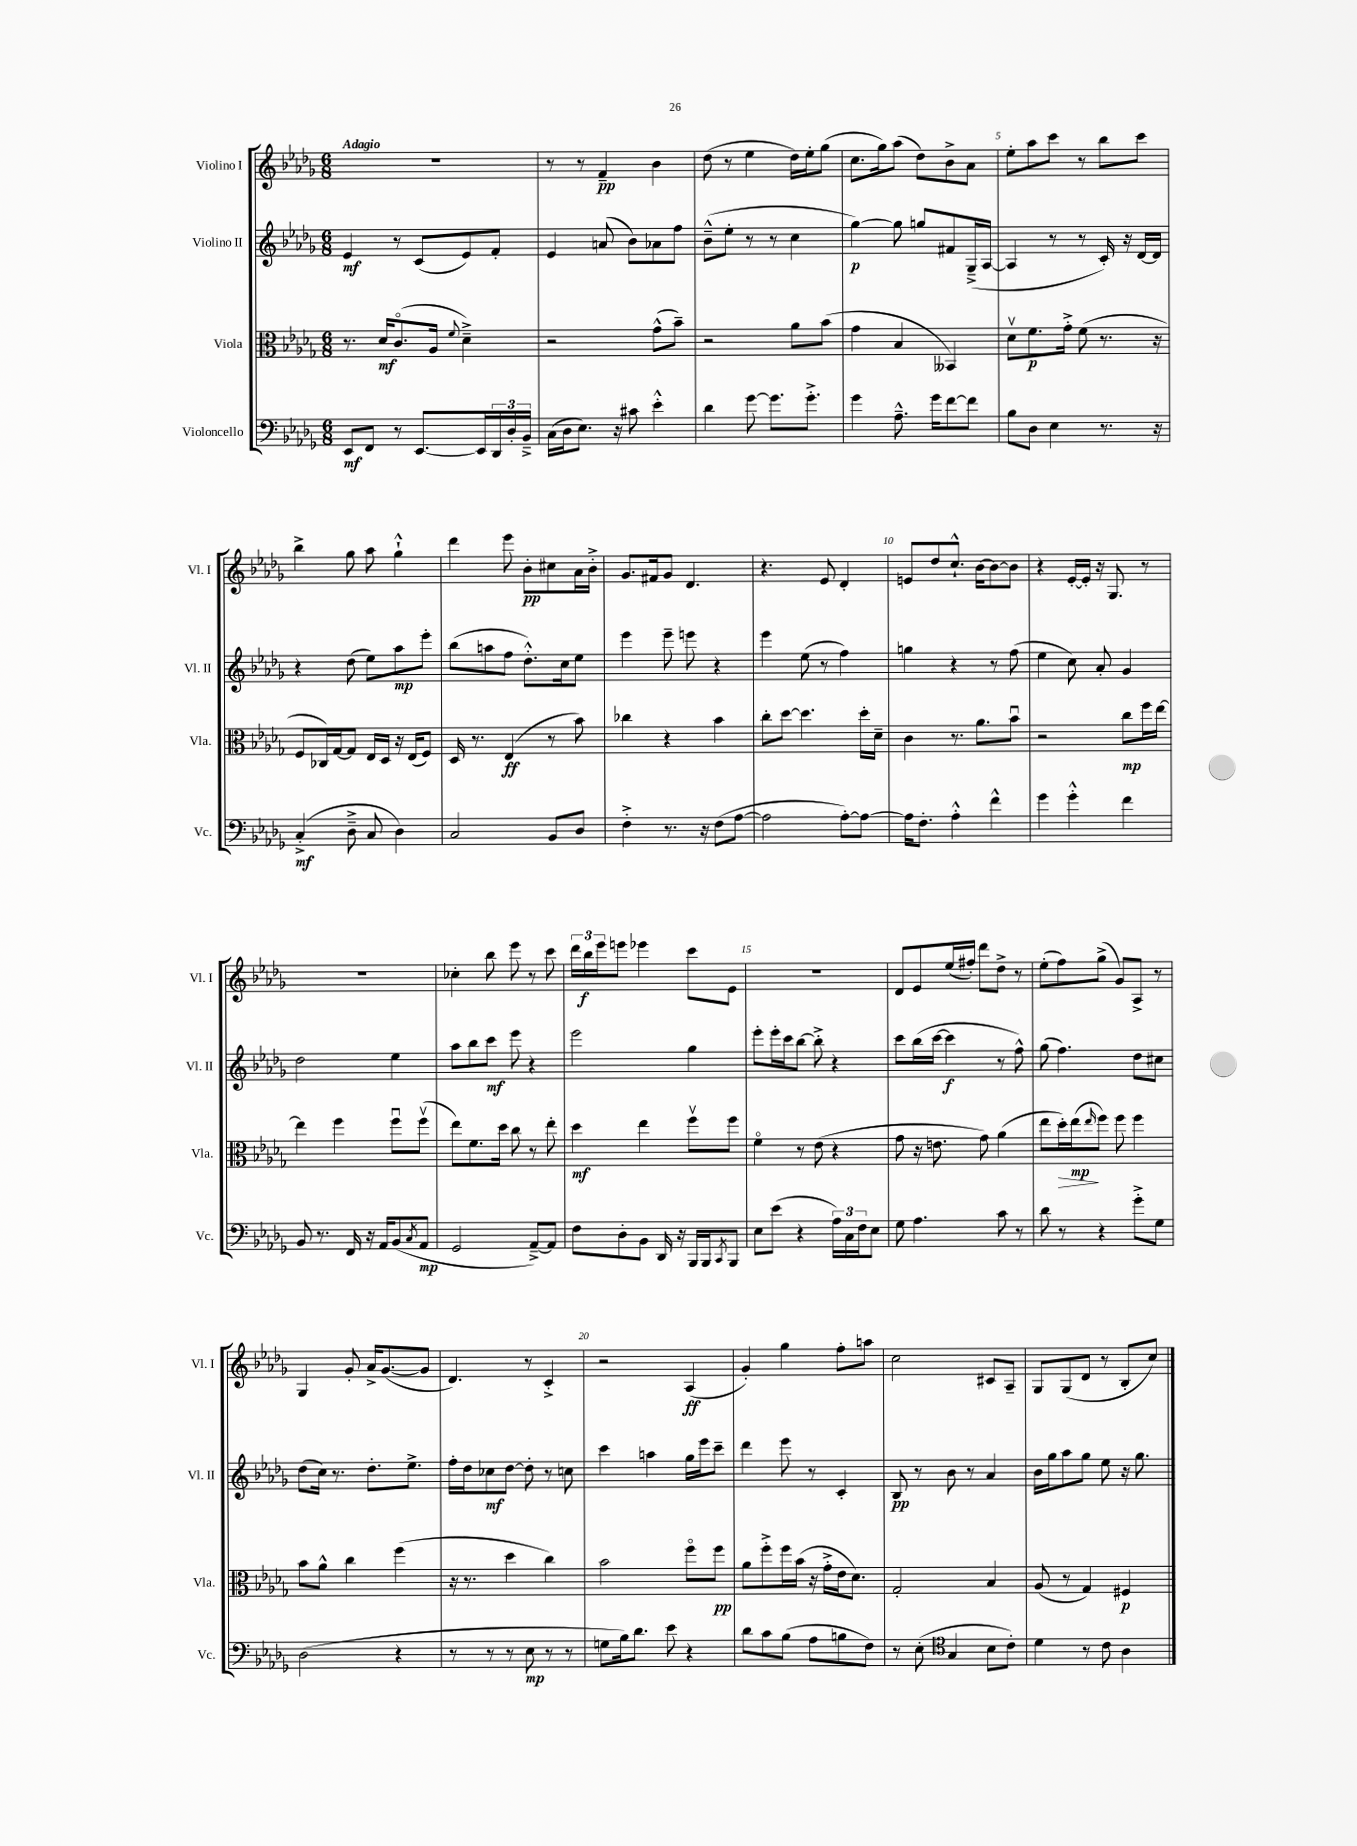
<<
\new StaffGroup <<
\new Staff = "s0" \with { instrumentName = "Violino I" shortInstrumentName = "Vl. I" } {
    \clef treble \key des \major \numericTimeSignature \time 6/8 \tempo "Adagio"
    R2. |
    r8 r8 f'4--\pp bes'4 |
    des''8( r8 ees''4 des''16) ees''16-. ges''8( |
    c''8. ges''16) aes''8( des''8) bes'8-> aes'8 |
    ees''8-. aes''8 c'''8 r8 bes''8 c'''8 |
    bes''4-> ges''8 aes''8 ges''4-!-^ |
    des'''4 ees'''8 bes'8-.\pp cis''8 aes'16 bes'16-.-> |
    ges'8. fis'16 ges'8 des'4. |
    r4. ees'8 des'4-. |
    e'8 des''8 c''8.-!-^ bes'16~ bes'8~ bes'8 |
    r4 ees'16~-. ees'16-. r16 ges8. r8 |
    R2. |
    ces''4-. bes''8 ees'''8 r8 c'''8 |
    \tuplet 3/2 { des'''16 bes''16\f ees'''16 } e'''8 ees'''4 c'''8 ees'8 |
    R2. |
    des'8 ees'8 ees''16( fis''16-.) des'''8 des''8-> r8 |
    ees''8-.( f''8) ges''8->( ges'8) aes8-> r8 |
    ges4 ges'8-. aes'16-> ges'8.~( ges'8 |
    des'4.) r8 c'4-.-> |
    r2 aes4\ff( |
    ges'4-.) ges''4 f''8-. a''8 |
    c''2 cis'8 aes8-- |
    ges8 ges8( des'8 r8 bes8-. c''8) \bar "|." |
}
\new Staff = "s1" \with { instrumentName = "Violino II" shortInstrumentName = "Vl. II" } {
    \clef treble \key des \major \numericTimeSignature \time 6/8
    ees'4\mf r8 c'8( ees'8) f'8-. |
    ees'4 a'8( bes'8) aes'8 f''8 |
    bes'8---^( ees''8-. r8 r8 c''4 |
    ges''4~\p) ges''8 g''8 fis'8 ges16--->( aes16~ |
    aes4 r8 r8 c'16-.) r16 des'16~ des'16 |
    r4 des''8( ees''8) aes''8\mp ees'''8-. |
    bes''8( a''8 f''8 des''8.-.-^) c''16 ees''8 |
    ees'''4 ees'''8-- e'''8 r4 |
    ees'''4 ees''8( r8 f''4) |
    g''4 r4 r8 f''8( |
    ees''4 c''8) aes'8-. ges'4 |
    des''2 ees''4 |
    aes''8 bes''8 c'''8\mf ees'''8 r4 |
    ees'''2 ges''4 |
    ees'''8-. ees'''16-. c'''16 bes''8~ bes''8-.-> r4 |
    c'''8 bes''16( c'''16~ c'''4\f r8 f''8-^) |
    ges''8( f''4.) des''8 cis''8 |
    des''8( c''16) r8. des''8.-. ees''8.-> |
    f''16-. des''16 ces''8\mf des''8~ des''8-. r8 c''8 |
    c'''4 a''4 ges''16 ees'''16 c'''8-- |
    des'''4 ees'''8 r8 c'4-. |
    bes8\pp r8 bes'8 r8 aes'4 |
    bes'16 ges''16 aes''8 ges''8 ees''8 r16 ges''8. \bar "|." |
}
\new Staff = "s2" \with { instrumentName = "Viola" shortInstrumentName = "Vla." } {
    \clef alto \key des \major \numericTimeSignature \time 6/8
    r8. des'16\mf c'8.\flageolet( aes16 \appoggiatura { f'8 } des'4--->) |
    r2 ges'8-^( bes'8--) |
    r2 aes'8 bes'8( |
    ges'4 bes4 beses,4) |
    des'8\upbow f'8.\p ges'16-.-> f'8( r8. r16 |
    f8 ces16) ges16~ ges8 ees16 des16 r16 ees16( f8) |
    des16 r8. ees4\ff( r8 bes'8) |
    ces''4 r4 bes'4 |
    c''8-. des''8~ des''4. des''16-. des'16-- |
    c'4 r8. aes'8. bes'8\downbow |
    r2 c''8\mp f''16 ees''16~ |
    ees''4 f''4 f''8\downbow f''8\upbow( |
    ees''8) f'8. des''16 c''8 r8 ees''8-. |
    des''4\mf ees''4 f''8\upbow f''8 |
    f'4\flageolet r8 ees'8( r4 |
    ges'8 r16 e'8. ges'8) aes'4( |
    ees''8 des''16-.\>) ees''16\mp\!( \grace { ees''16 } f''8) f''8 f''4 |
    bes'8 aes'8-^ c''4 f''4( |
    r16 r8. des''4 c''4) |
    bes'2 f''8\flageolet f''8\pp |
    aes'8 f''8-.-> f''16 bes'16( r16 ges'16-.-> ees'16 des'8.) |
    ges2-. bes4 |
    aes8( r8 ges4) fis4\p \bar "|." |
}
\new Staff = "s3" \with { instrumentName = "Violoncello" shortInstrumentName = "Vc." } {
    \clef bass \key des \major \numericTimeSignature \time 6/8
    ees,8\mf f,8 r8 ees,8.~ ees,16 \tuplet 3/2 { des,16 des16-. bes,16---> } |
    c16( des16 ees8.) r16 cis'8 ees'4-.-^ |
    des'4 ges'8~ ges'8. ges'8.-.-> |
    ges'4 aes8.---^ ges'16 f'8~ f'8 |
    bes8 des8 ees4 r8. r16 |
    c4-.->\mf( des8---> c8 des4) |
    c2 bes,8 des8 |
    f4-.-> r8. r16 f8( aes8~ |
    aes2 aes8~-.) aes8~ |
    aes16 f8.-. aes4-.-^ f'4-^ |
    ges'4 ges'4-.-^ f'4 |
    bes,8 r8. f,16 r16 aes,16 bes,8( \acciaccatura { c8 } aes,8\mp |
    ges,2 aes,8~--->) aes,8 |
    f8 des8-. bes,8 des,16 r16 bes,,16 bes,,16 \acciaccatura { c,8 } bes,,8 |
    ees8 ees'8( r4 \tuplet 3/2 { aes16) c16 f16 } ees8 |
    ges8 aes4. c'8 r8 |
    des'8 r8 r4 ges'8-.-> ges8 |
    des2( r4 |
    r8 r8 r8 ees8\mp r8 r8 |
    g8 bes16) des'8. ees'8 r4 |
    des'8 c'8 bes8( aes8 b8 f8) |
    r8 ees8-.( \clef tenor ges4 bes8 c'8-.) |
    des'4 r8 c'8 aes4 \bar "|." |
}
>>
>>
\layout { \context { \Score \override BarNumber.break-visibility = ##(#f #t #t) barNumberVisibility = #(every-nth-bar-number-visible 5) } }
